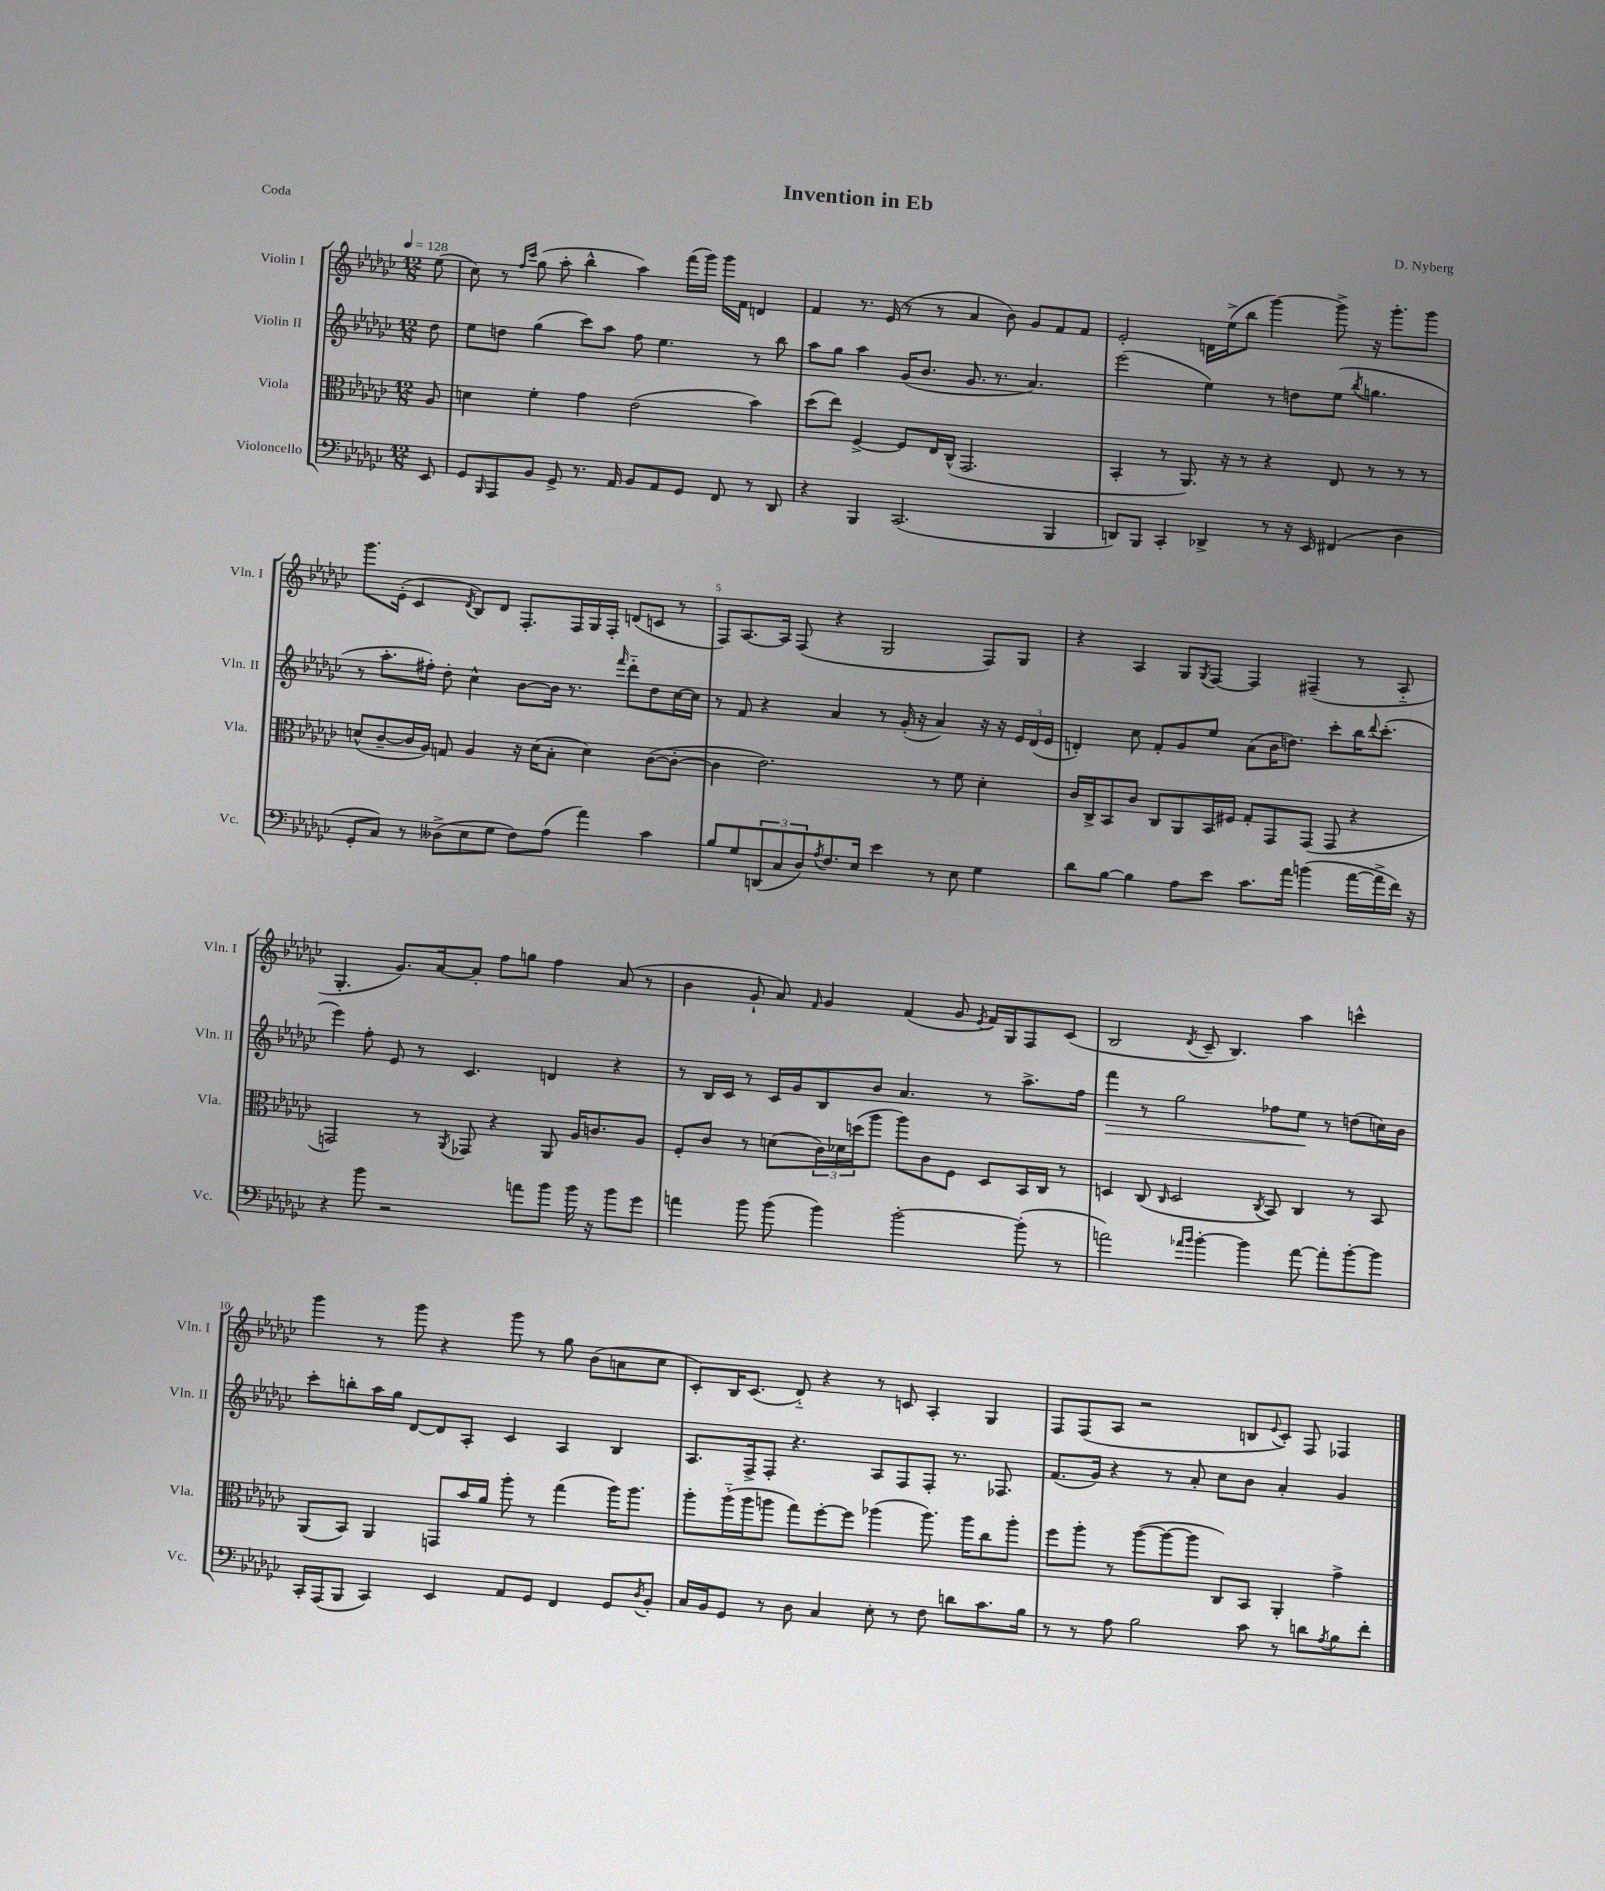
\header { title = "Invention in Eb" composer = "D. Nyberg" piece = "Coda" }
<<
\new StaffGroup <<
\new Staff = "s0" \with { instrumentName = "Violin I" shortInstrumentName = "Vln. I" } {
    \clef treble \key ges \major \numericTimeSignature \time 12/8 \partial 8 \tempo 4 = 128
    ees''8( |
    ces''8) r8 \grace { f''16 ces'''16 } ges''8( aes''8-. bes''4-^ aes''4) f'''16( ges'''16) ges'''16 f'16 d'4 |
    f'4 r8. ees'16( r8 r8 aes'4 bes'8) ges'8 f'8 f'8 |
    ees'2-. d'16 ees''16->( bes''8 ges'''4~) ges'''8-> r16 ges'''8.-. ges'''8 |
    ges'''8. ees'16-.( ces'4 \acciaccatura { des'8 } bes8) des'8 f8.-. f16 ges16 f16-. d'8( c'8 r8 |
    f8) aes8.~ aes16 f8( r4 ges2 f8) ges8 |
    r4 aes4 ges8 \acciaccatura { ges8 } f8~ f4 fis4--( r8 aes8-_ |
    ges4.-. ges'8.) aes'16~ aes'8-. f''8 g''8 f''4 aes'8( r8 |
    bes'4 ges'8-! aes'8) \grace { f'16 } ges'4 f'4( ges'8 \acciaccatura { ees'8 } f'16) ges16 f8 ces'8( |
    bes2 \acciaccatura { des'8 } ces'8-- bes4.) aes''4 c'''4-^ |
    ges'''4 r8 ges'''8 r4 ges'''8 r8 ges''8 bes'8( a'8 ces''8 |
    ces'8-.) bes16 ces'8.( des'8-_) r4 r8 c'8 aes4-. ges4 |
    f8 f8( aes8 r2 b8 \appoggiatura { ees'8 } ces'8-.) f8 fes4 \bar "|." |
}
\new Staff = "s1" \with { instrumentName = "Violin II" shortInstrumentName = "Vln. II" } {
    \clef treble \key ges \major \numericTimeSignature \time 12/8 \partial 8
    des''8 |
    ees''8 d''8 ges''4( ces'''8) aes''8 f''8 ees''4. r8 bes''8 |
    aes''8 ges''8 aes''4 ges'16( bes'8. ges'8. r8. aes'4.) |
    ees'''2( ees''4) r8 d''8 ees''8( \acciaccatura { bes''8 } g''4. |
    r8 aes''8.-. fis''16-.) des''8-. ces''4-^ bes'8~ bes'16 r8. \grace { f'''16 } des'''8-_ des''8 ces''16~ ces''16 |
    r8 f'8 r4 aes'4 r8 ges'16-.( r16 aes'4) r16 r16 \tuplet 3/2 { ees'16 des'16( ees'16 } |
    d'4-.) ces''8 f'8-. ges'8 ees''8 aes'8( bes'16 d''8.) ces'''8-. bes''16 \appoggiatura { des'''8 } ces'''8.-.( |
    ees'''4) f''8-. ees'8 r8 ces'4. d'4 r4 |
    r8 bes16 ces'16 r8 ces'16 ges'16 bes8 bes'8 aes'4. r8 aes''8.-> f''16 |
    f'''4\> r8 ges''2 fes''8 ees''8\! r8 d''8( c''16) bes'16 |
    ces'''8-. b''8-. aes''16 ges''16 des'8~ des'8 aes8-. ces'4 aes4 bes4 |
    aes8. f16-> f8-. r4. aes8 f8 f8-. r8. fes8. |
    f'8.( ges'16) r4 r8 aes'8-. ces''8 bes'8 aes'4-. ges'4 \bar "|." |
}
\new Staff = "s2" \with { instrumentName = "Viola" shortInstrumentName = "Vla." } {
    \clef alto \key ges \major \numericTimeSignature \time 12/8 \partial 8
    aes8 |
    d'4 f'4-. ges'4 ees'2( bes'4) |
    des''8( ees''8) f4~-> f8 ees16 ces16-^( ges,2. |
    bes,4-. r8 aes,8.) r16 r8 r4 ees8 r8 r8 r8 |
    d'8-^( ces'8~-- ces'16 aes16) g8 aes4 r16 d'16( bes8-. d'4) ces'8~( ces'8~-. |
    ces'4 ees'2.) r8 f'8 des'4-. |
    ces'16 ces16-> bes,8 ces'8 ces8 aes,8 bes,16 fis16 ges8-. ges,8 ges,8( ges,8 r4 |
    g,2) r8 \acciaccatura { aes,8 } ges,8 r4 aes,8 aes16 c'8. aes8 |
    f8-. ces'8 r8 d'8( \tuplet 3/2 { ces'16) des'16 d''16( } aes''8 aes''8) ces'8 f8 des8 bes,16 ces16 r8 |
    d4 ces8( \grace { ces16 } d2 \acciaccatura { ces8 } bes,8) ces4 r8 bes,8 |
    aes,8( bes,8) aes,4 g,8 bes'16 aes'16 aes''8-. r8 ges''4( aes''16) aes''8. |
    aes''8-. aes''16-_( aes''16 a''8 ges''8) f''8~-. f''8 aes''4( aes''8.) aes''16 ces''8 aes''8-. |
    f''8 aes''8-. r8 aes''8~( aes''8~ aes''8 ces8) bes,8 aes,4-. ges'4-> \bar "|." |
}
\new Staff = "s3" \with { instrumentName = "Violoncello" shortInstrumentName = "Vc." } {
    \clef bass \key ges \major \numericTimeSignature \time 12/8 \partial 8
    ees,8 |
    ges,8 \grace { bes,,16 } aes,,8 bes,8 ges,8-> r8. aes,16 bes,8 aes,8 ges,8 f,8 r8 des,8 |
    r4 bes,,4 ces,2.( bes,,4 |
    d,8) bes,,8 ces,4-. des,4-> r8 r16 ees,16 fis,4( des4 |
    ges,8-. ces8) r8 deses8->( ees8 ges8 f8) aes8( aes'4) ces'4 |
    bes8 ges8 \tuplet 3/2 { d,8( ces8 des8) } \acciaccatura { aes8 } f8. ees16 ees'4 r8 ees8 ges4 |
    des'8 bes8~ bes4 aes8 ees'8 ces'8. aes'16 b'4( aes'16~ aes'16-> f'16) r16 |
    r4 bes'8 r2 a'8 bes'8 bes'16 r16 bes'8 ges'8 |
    a'4 bes'8 bes'8( bes'4) bes'2~-. bes'8-.( r8 |
    a'2) \grace { aes'16 bes'16 } bes'4~-. bes'4 aes'8~ aes'8-. bes'8~-. bes'8 |
    ces,16-. aes,,16( bes,,8 ces,4) ees,4 aes,8 ges,8 f,4 ges,8 \acciaccatura { des8 } bes,8-. |
    ces16 bes,16 ges,8 r8 des8 ces4 ees8-. r8 f8 d'8 ces'8. bes16 |
    r8 r8 aes8 bes2 ces'8 r8 d'8 \acciaccatura { aes8 } bes8 f'8-. \bar "|." |
}
>>
>>
\layout { \context { \Score \override BarNumber.break-visibility = ##(#f #t #t) barNumberVisibility = #(every-nth-bar-number-visible 5) } }
